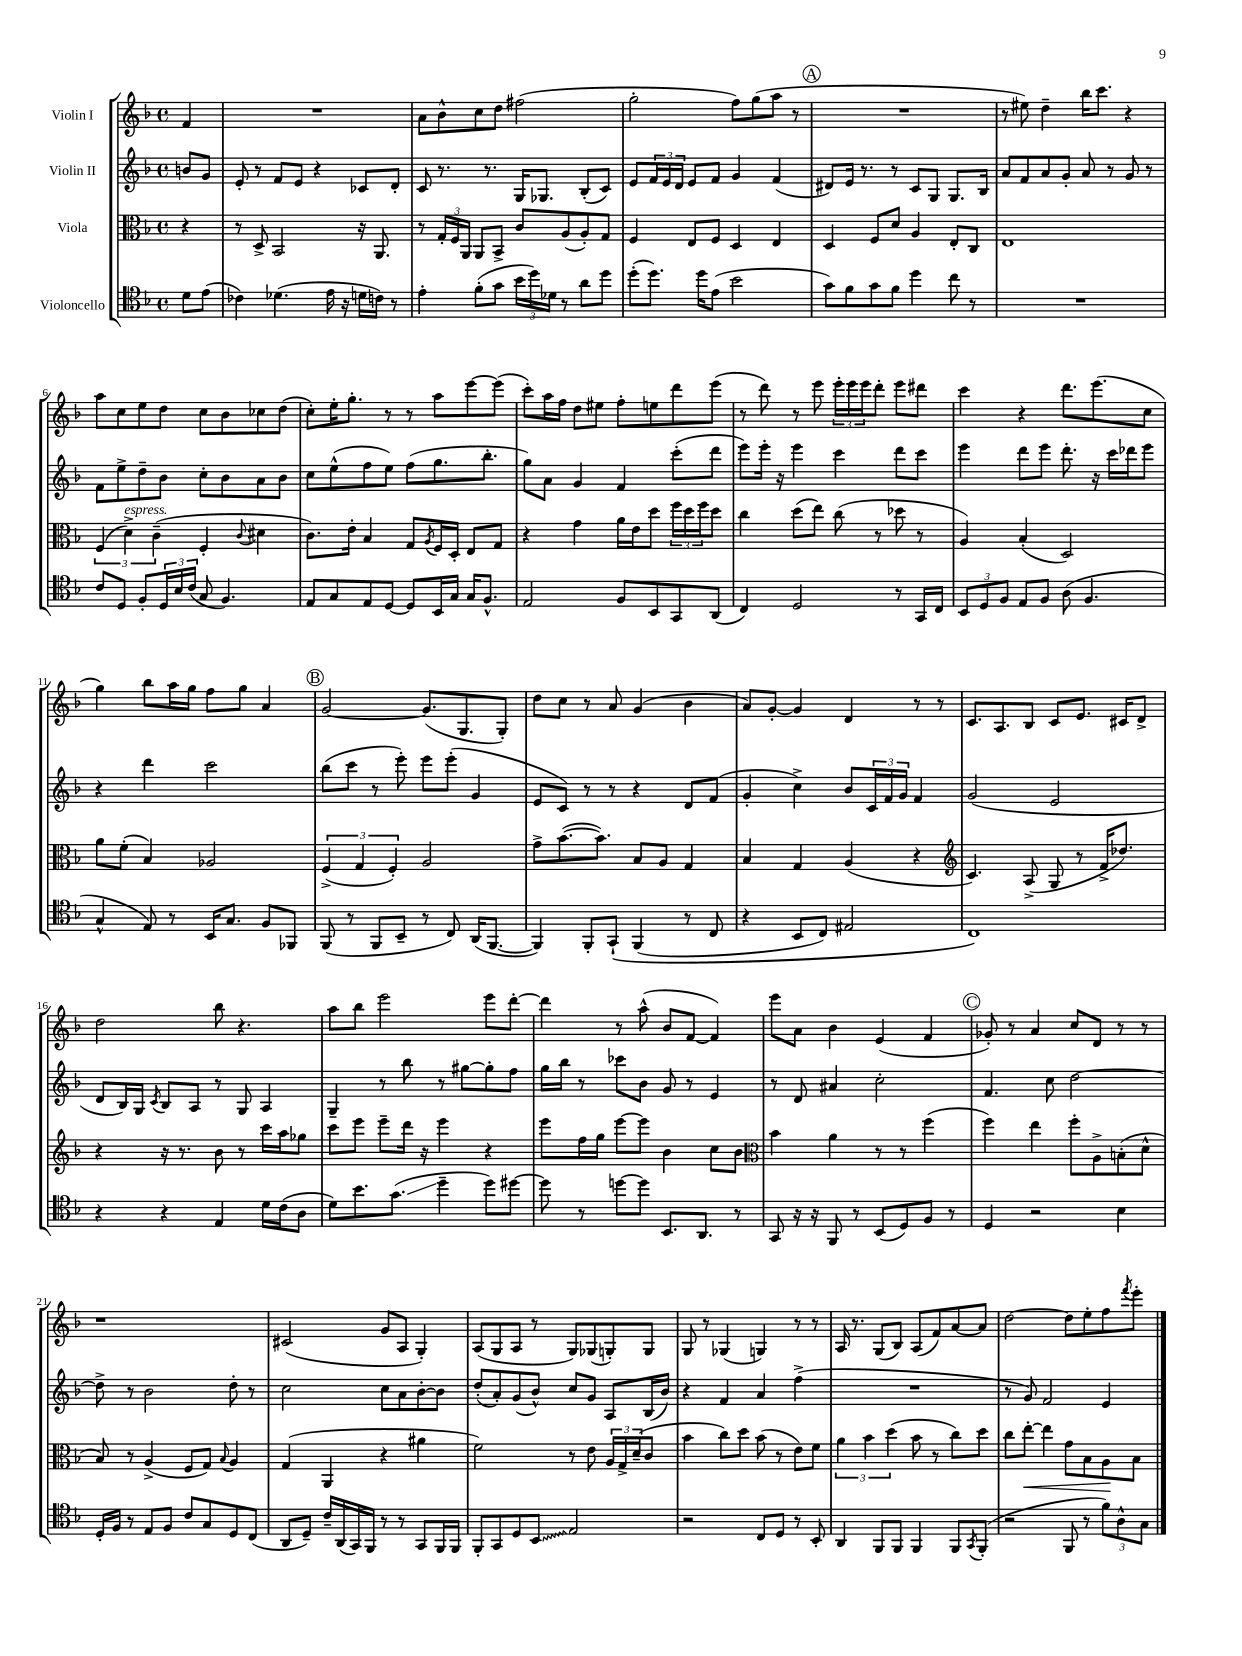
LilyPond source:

<<
\new StaffGroup <<
\new Staff = "s0" \with { instrumentName = "Violin I" } {
    \clef treble \key f \major \defaultTimeSignature \time 4/4 \partial 4
    f'4 |
    R1 |
    a'8 bes'8-^ c''8 d''8 fis''2( |
    g''2-. f''8) g''8( a''8 r8 |
    \mark \markup { \circle "A" } R1 |
    r8 eis''8) d''4-- bes''16 c'''8. r4 |
    a''8 c''8 e''8 d''8 c''8 bes'8 ces''8 d''8( |
    c''8-.) e''16-. g''8.-. r8 r8 a''8 e'''8~ e'''8( |
    c'''8-.) a''16 f''16 d''8 eis''8 f''8-. e''8 d'''8 e'''8( |
    r8 d'''8) r8 e'''8 \tuplet 3/2 { e'''16-. e'''16 e'''16 } d'''8-. e'''8 dis'''8 |
    c'''4 r4 d'''8. e'''8.( c''8 |
    g''4) bes''8 a''16 g''16 f''8 g''8 a'4 |
    \mark \markup { \circle "B" } g'2~ g'8.( g8. g8-.) |
    d''8 c''8 r8 a'8 g'4( bes'4 |
    a'8) g'8~-. g'4 d'4 r8 r8 |
    c'8. a8. bes8 c'8 e'8. cis'16 d'8-> |
    d''2 bes''8 r4. |
    a''8 bes''8 e'''2 e'''8 d'''8~-. |
    d'''4 r8 a''8-^( bes'8 f'8~ f'4) |
    e'''8 a'8 bes'4 e'4( f'4 |
    \mark \markup { \circle "C" } ges'8-.) r8 a'4 c''8 d'8 r8 r8 |
    r1 |
    cis'2( g'8 a8 g4-.) |
    a8( g8 a8 r8 g8) ges8( g8-.) g8 |
    g8 r8 ges4( g4) r8 r8 |
    a16 r8. g8( bes8) a8( f'8) a'8~ a'8 |
    d''2~ d''8 e''8-. f''8 \acciaccatura { f'''8 } e'''8-. \bar "|." |
}
\new Staff = "s1" \with { instrumentName = "Violin II" } {
    \clef treble \key f \major \defaultTimeSignature \time 4/4 \partial 4
    b'8 g'8 |
    e'8-. r8 f'8 e'8 r4 ces'8 d'8-. |
    c'8 r8. r8. g16 ges8. bes8-.( c'8) |
    e'8 \tuplet 3/2 { f'16 e'16 d'16 } e'8 f'8 g'4 f'4( |
    \mark \markup { \circle "A" } dis'8) e'16 r8. r8 c'8 g8 g8. bes16 |
    a'8 f'8 a'8 g'8-. a'8 r8 g'8 r8 |
    f'8 e''8-> d''8-- bes'8 c''8-. bes'8 a'8 bes'8 |
    c''8 e''8-^( f''8 e''8) f''8( g''8. bes''8.-. |
    g''8) a'8 g'4 f'4 c'''8-.( d'''8 |
    e'''8) e'''16-. r16 e'''4 c'''4 d'''8 c'''8 |
    e'''4 d'''8 e'''8 d'''8.-. r16 c'''16 des'''16 e'''8 |
    r4 d'''4 c'''2 |
    \mark \markup { \circle "B" } bes''8( c'''8 r8 e'''8-.) e'''8 e'''8-.( g'4 |
    e'8 c'8) r8 r8 r4 d'8 f'8( |
    g'4-. c''4->) bes'8 \tuplet 3/2 { c'16 f'16 g'16 } f'4 |
    g'2( e'2 |
    d'8 bes16) g16 \acciaccatura { c'8 } bes8 a8 r8 g8 a4 |
    g4-- r8 bes''8 r8 gis''8~ gis''8-. f''8 |
    g''16 bes''16 r8 ces'''8 bes'8 g'8 r8 e'4 |
    r8 d'8 ais'4 c''2-. |
    \mark \markup { \circle "C" } f'4. c''8 d''2~ |
    d''8-> r8 bes'2 d''8-. r8 |
    c''2 c''8 a'8 bes'8~-. bes'8 |
    d''8-.( a'8-.) g'8( bes'8-^) c''8 g'8 a8 bes16( bes'16) |
    r4 f'4 a'4 f''4->( |
    R1 |
    r8 g'8) f'2 e'4 \bar "|." |
}
\new Staff = "s2" \with { instrumentName = "Viola" } {
    \clef alto \key f \major \defaultTimeSignature \time 4/4 \partial 4
    r4 |
    r8 d8-> bes,2 r16 a,8. |
    r8 \tuplet 3/2 { g16-. f16 a,16 } a,8 bes,8-> c'8 a8( a8-.) g8 |
    f4 e8 f8 d4 e4 |
    \mark \markup { \circle "A" } d4 f8 d'8 a4 e8-. c8 |
    e1 |
    \tuplet 3/2 { f4( d'4->^\markup { \italic "espress." }) c'4--( } f4-. \appoggiatura { c'8 } dis'4 |
    c'8.) e'16-. bes4 g8 \acciaccatura { a8 } f16 d16-. e8 g8 |
    r4 g'4 a'16 e'16 d''8 \tuplet 3/2 { f''16 d''16 f''16 } d''8 |
    c''4 d''8( e''8) c''8( r8 des''8 r8 |
    a4) bes4-.( d2) |
    a'8 f'8-.( bes4) aes2 |
    \mark \markup { \circle "B" } \tuplet 3/2 { f4->( g4 f4-.) } a2 |
    g'8-> bes'8.~( bes'8.) bes8 a8 g4 |
    bes4 g4 a4( r4 |
    \clef treble c'4.) a8->( g8 r8 f'16-> des''8.) |
    r4 r16 r8. bes'8 r8 c'''16 a''16 ges''8 |
    c'''8 e'''8 e'''8-- d'''16 r16 e'''4 r4 |
    e'''8 f''16 g''16 e'''8~ e'''8 bes'4 c''8 bes'8 |
    \clef alto bes'4 a'4 r8 r8 f''4( |
    \mark \markup { \circle "C" } f''4) e''4 f''8-. a8-> b8-.( d'8-^ |
    bes8) r8 a4->( f8 g8) \appoggiatura { bes8 } a4 |
    g4( a,4 r4 ais'4 |
    f'2) r8 e'8 \tuplet 3/2 { a16 g16-> d'16--( } c'8 |
    bes'4 c''8) d''8 bes'8( r8 e'8) f'8 |
    \tuplet 3/2 { a'4 bes'4 d''4( } bes'8 r8 c''8) d''8 |
    c''8 e''8~-.\< e''4 g'8 bes8 a8\! bes8 \bar "|." |
}
\new Staff = "s3" \with { instrumentName = "Violoncello" } {
    \clef tenor \key f \major \defaultTimeSignature \time 4/4 \partial 4
    d'8 e'8( |
    ces'4) des'4.( e'16 r16 d'16 c'16) r8 |
    e'4-. f'8-.( g'8 \tuplet 3/2 { bes'16 d''16) des'16 } r8 a'8 d''8 |
    d''8-.( d''8.) d''16 e'8( bes'2 |
    \mark \markup { \circle "A" } g'8) f'8 g'8 f'8 d''4 c''8 r8 |
    R1 |
    c'8 d8 f8-. \tuplet 3/2 { d16 bes16 c'16( } g8 f4.) |
    e8 g8 e8 d8~ d8 bes,16 g16 g16 f8.-^ |
    e2 f8 bes,8 g,8 a,8( |
    c4) d2 r8 g,16 c16 |
    \tuplet 3/2 { bes,8 d8 f8 } e8 f8 a8( f4. |
    g4-^ e8) r8 bes,16 g8. f8 fes,8 |
    \mark \markup { \circle "B" } f,8( r8 f,8 bes,8-- r8 c8) a,16( f,8.~ |
    f,4) f,8-. g,8-!\( f,4( r8 c8 |
    r4 bes,8 c8) eis2 |
    c1\) |
    r4 r4 e4 d'16 c'16( a8 |
    d'8) bes'8. g'8.\glissando( d''4-- d''8) dis''8~ |
    dis''8 r8 d''8~ d''8 bes,8. a,8. r8 |
    g,8 r16 r16 f,8 r8 bes,8( d8) f8 r8 |
    \mark \markup { \circle "C" } d4 r2 bes4 |
    d16-. f16 r8 e8 f8 c'8 g8 d8 c8( |
    a,8 d8--) c'16-- a,16( g,16) f,16 r8 r8 g,8 f,16 f,16 |
    f,8-. g,8 d8 \once \override Glissando.style = #'zigzag bes,8\glissando e2 |
    r2 c8 d8 r8 bes,8-. |
    a,4 f,8 f,8 f,4 f,8 \acciaccatura { g,8 } f,8-.( |
    r2 f,8 r8 \tuplet 3/2 { f'8) a8-^ g8 } \bar "|." |
}
>>
>>
